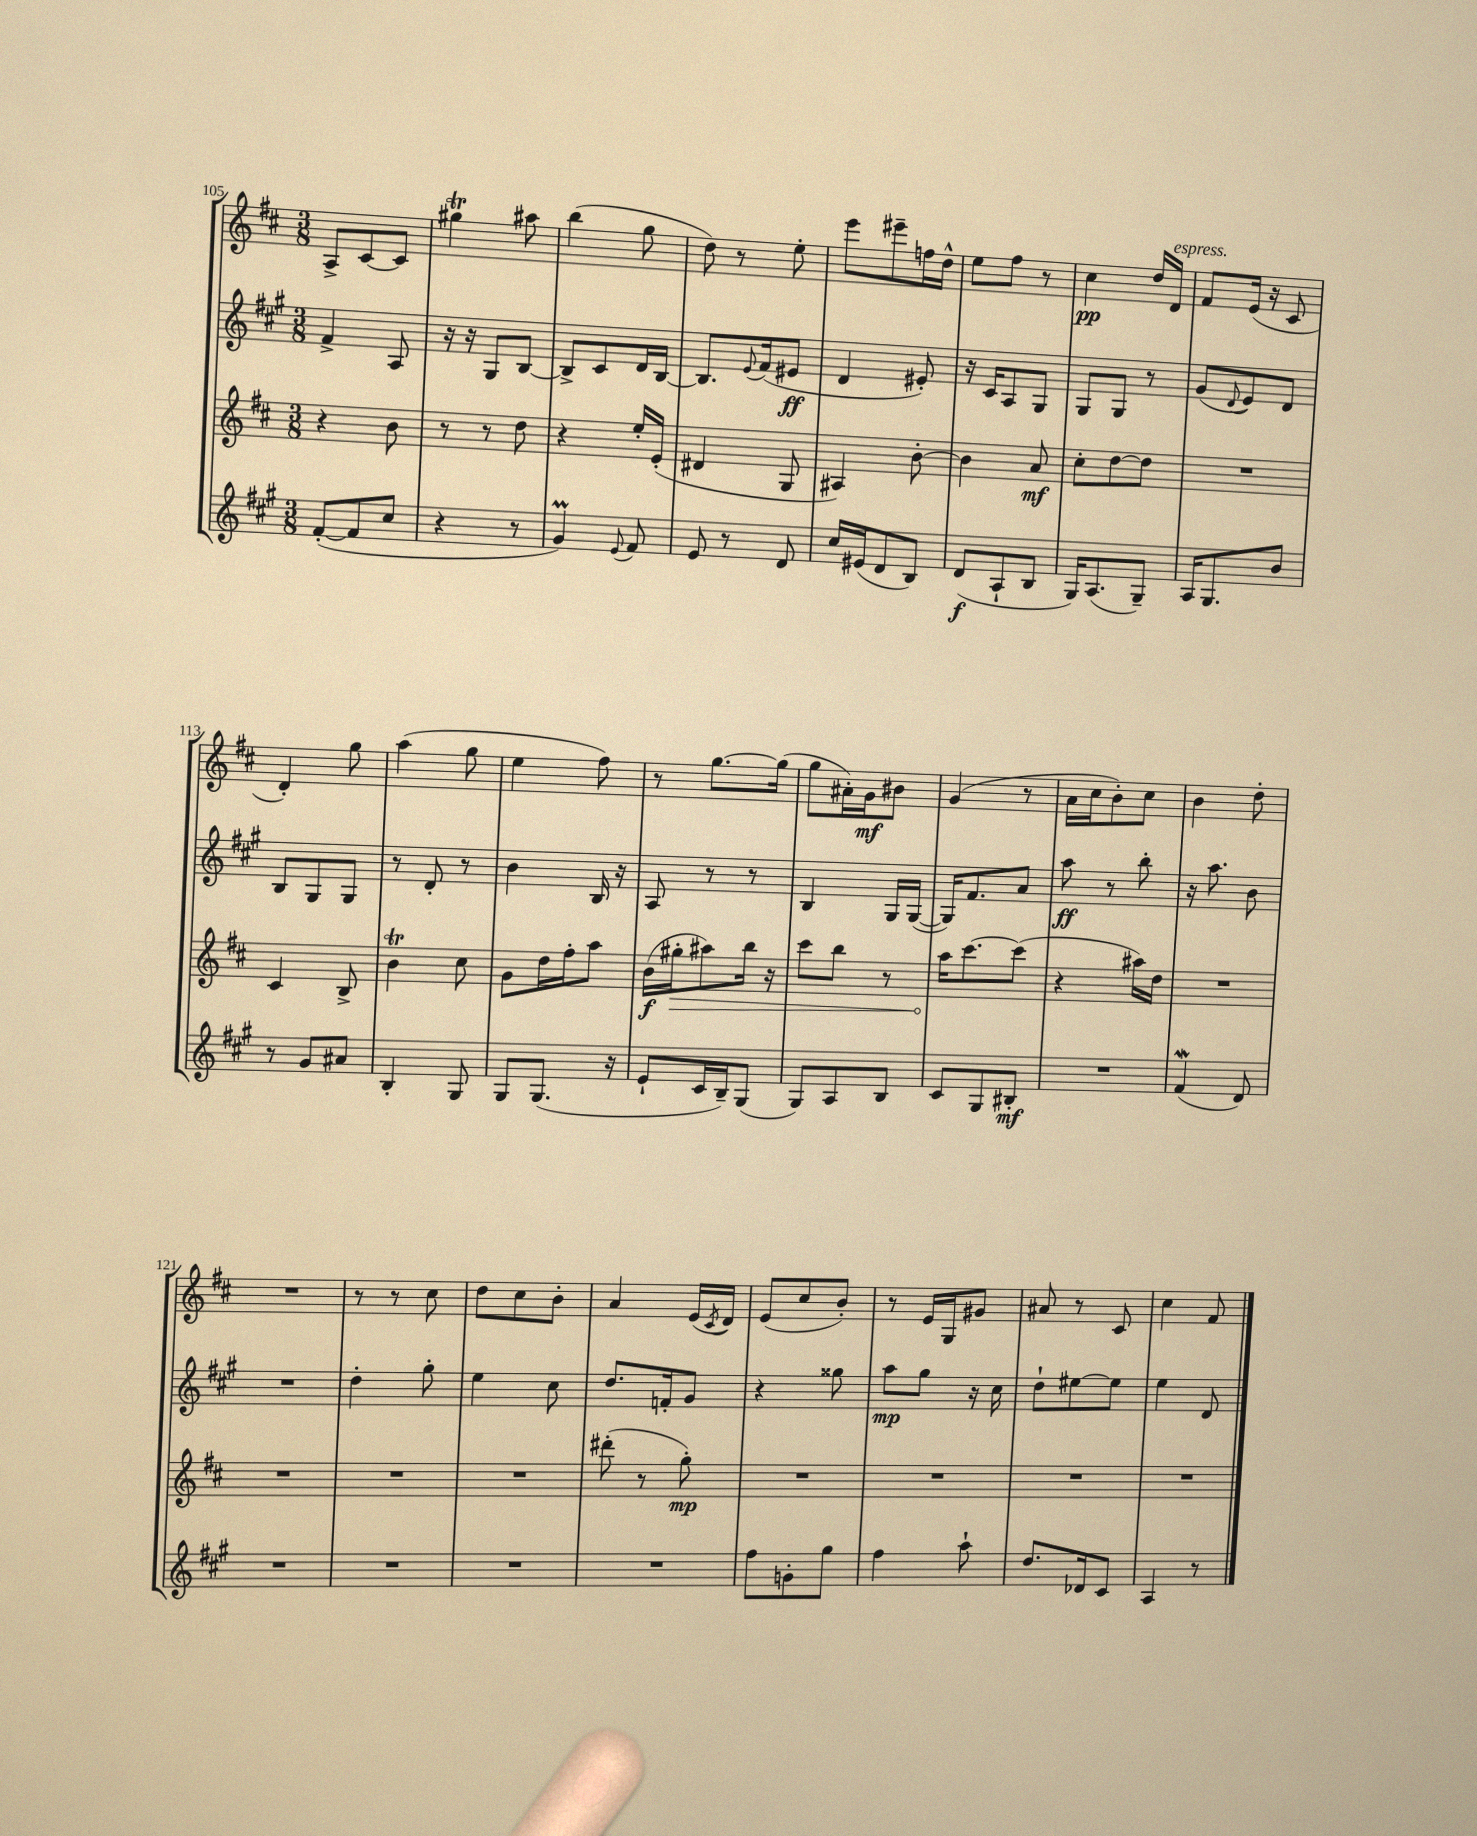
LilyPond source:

<<
\new StaffGroup <<
\new Staff = "s0" {
    \clef treble \key d \major \numericTimeSignature \time 3/8
    a8-> cis'8~ cis'8 |
    gis''4\trill ais''8 |
    b''4( g''8 |
    d''8) r8 e''8-. |
    e'''8 eis'''8-- f''16 d''16-^ |
    e''8 fis''8 r8 |
    cis''4\pp d''16 d'16^\markup { \italic "espress." } |
    fis'8 e'16( r16 cis'8 |
    d'4-.) g''8 |
    a''4( g''8 |
    e''4 fis''8) |
    r8 g''8.~ g''16( |
    g''8 ais'16-.) g'16\mf bis'8 |
    g'4( r8 |
    a'16 cis''16 b'8-.) cis''8 |
    b'4 d''8-. |
    R4. |
    r8 r8 cis''8 |
    d''8 cis''8 b'8-. |
    a'4 e'16( \acciaccatura { cis'8 } d'16) |
    e'8( cis''8 b'8-.) |
    r8 e'16 g16 gis'8 |
    ais'8 r8 cis'8 |
    cis''4 fis'8 \bar "|." |
}
\new Staff = "s1" {
    \clef treble \key a \major \numericTimeSignature \time 3/8
    fis'4-> a8 |
    r16 r16 gis8 b8~ |
    b8-> cis'8 d'16 b16~ |
    b8. \appoggiatura { e'8 } fis'16( eis'8\ff |
    d'4 eis'8-.) |
    r16 cis'16 a8 gis8 |
    gis8 gis8 r8 |
    gis'8( \appoggiatura { d'8 } e'8) d'8 |
    b8 gis8 gis8 |
    r8 d'8-. r8 |
    b'4 b16 r16 |
    a8 r8 r8 |
    b4 gis16 gis16~( |
    gis16) fis'8. a'8 |
    a''8\ff r8 b''8-. |
    r16 a''8. b'8 |
    R4. |
    d''4-. gis''8-. |
    e''4 cis''8 |
    d''8. f'16-. gis'8 |
    r4 gisis''8 |
    a''8\mp gis''8 r16 cis''16 |
    d''8-! eis''8~ eis''8 |
    e''4 d'8 \bar "|." |
}
\new Staff = "s2" {
    \clef treble \key d \major \numericTimeSignature \time 3/8
    r4 b'8 |
    r8 r8 d''8 |
    r4 e''16-. e'16-.( |
    dis'4 g8 |
    ais4) b'8~-. |
    b'4 a'8\mf |
    cis''8-. d''8~ d''8 |
    R4. |
    cis'4 b8-> |
    b'4\trill cis''8 |
    g'8 d''16 fis''16-. a''8 |
    b'16\f( \once \override Hairpin.circled-tip = ##t gis''16-.\> ais''8) b''16 r16 |
    cis'''8 b''8 r8 |
    a''16\! cis'''8.~ cis'''8( |
    r4 ais''16) d''16 |
    R4. |
    R4. |
    R4. |
    R4. |
    dis'''8-.( r8 g''8-.\mp) |
    R4. |
    R4. |
    R4. |
    R4. \bar "|." |
}
\new Staff = "s3" {
    \clef treble \key a \major \numericTimeSignature \time 3/8
    fis'8~-.( fis'8 cis''8 |
    r4 r8 |
    gis'4\prall) \appoggiatura { e'8 } fis'8 |
    e'8 r8 d'8 |
    cis''16 eis'16( d'8 b8) |
    d'8\f( a8-! b8 |
    gis16) a8.( gis8--) |
    a16 gis8. b'8 |
    r8 gis'8 ais'8 |
    b4-. gis8 |
    gis8 gis8.( r16 |
    e'8-! cis'16 b16--) gis8( |
    gis8) a8 b8 |
    cis'8 gis8 bis8-.\mf |
    R4. |
    fis'4\mordent( d'8) |
    R4. |
    R4. |
    R4. |
    R4. |
    fis''8 g'8-. gis''8 |
    fis''4 a''8-! |
    d''8. des'16 cis'8 |
    a4 r8 \bar "|." |
}
>>
>>
\layout { \context { \Score currentBarNumber = #105 } }
